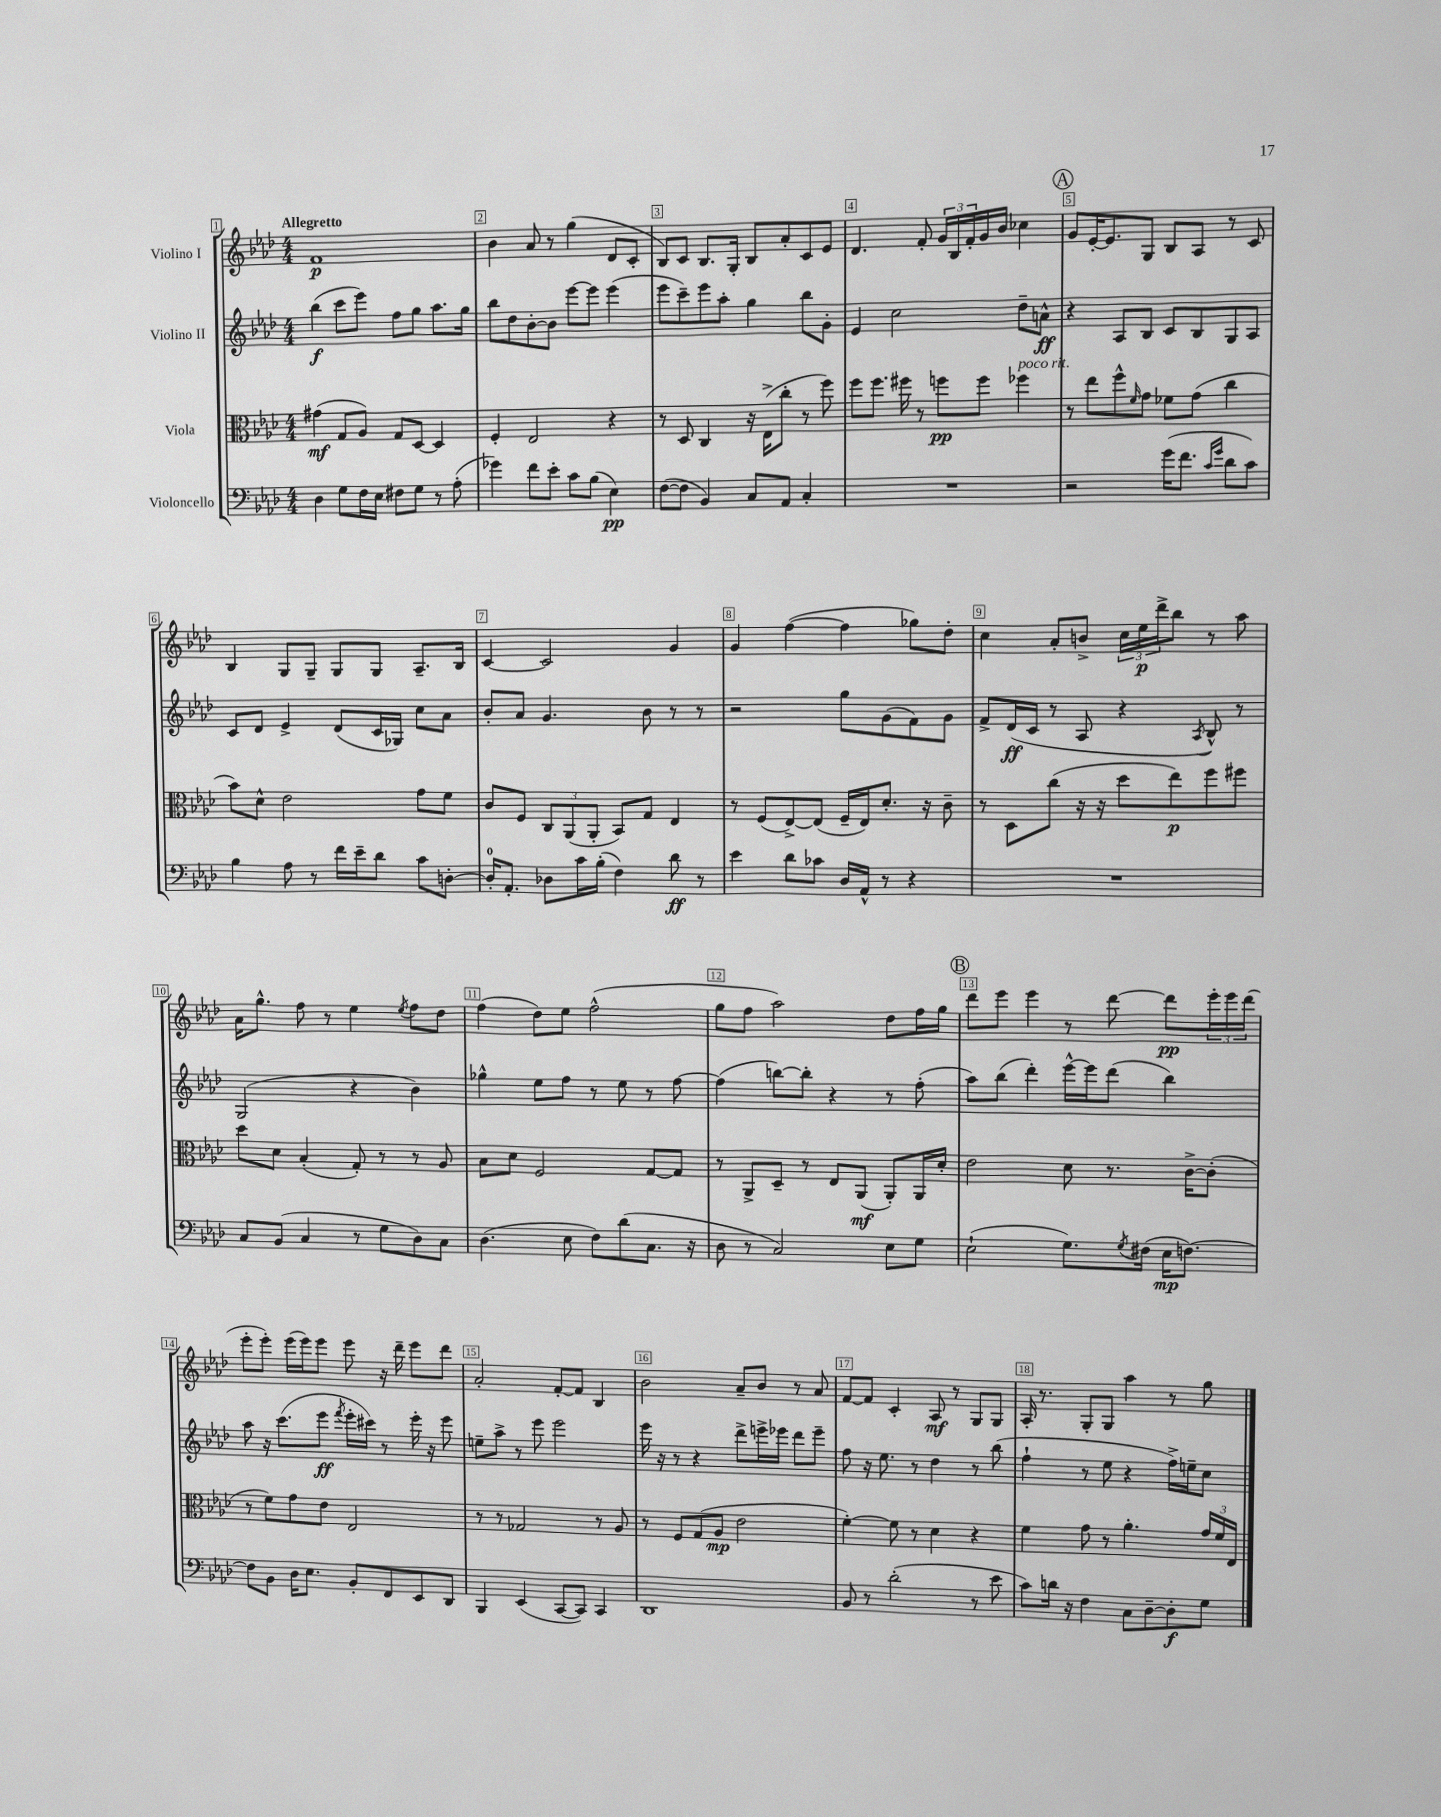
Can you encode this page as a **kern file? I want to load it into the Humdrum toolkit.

**kern	**kern	**kern	**kern
*staff4	*staff3	*staff2	*staff1
*clefF4	*clefC3	*clefG2	*clefG2
*k[b-e-a-d-]	*k[b-e-a-d-]	*k[b-e-a-d-]	*k[b-e-a-d-]
*M4/4	*M4/4	*M4/4	*M4/4
4D-	(4g#	(4bb-	1f
8G	8G	8ccc	.
16F	8A-)	8eee-)	.
16E-	.	.	.
8F#	8G	8ff	.
8G	[8D-	8gg	.
8r	4D-]	8.aa-	.
(8A-'	.	.	.
.	.	16gg	.
=	=	=	=
4g-)	4F'	8bb-	4b-
.	.	8dd-	.
8f	2E-	[8b-'	8a-
8e-'	.	8b-]	8r
8c	.	[8eee-	(4gg
(8B-	.	8eee-]	.
4E-)	4r	(4eee-	8d-
.	.	.	8c'
=	=	=	=
([8F	8r	8eee-	8B-)
8F]	8D-	8ccc~)	8c
4BB-)	4C	8eee-	8.B-
.	.	8aa-'	.
.	.	.	16G'
8C	16r	4gg	8B-
.	(16E-^	.	.
8AA-	8cc'	.	8a-'
4C'	8r	8bb-	8c
.	8ff)	8g'	8e-
=	=	=	=
1r	8ff	4e-	4.d-
.	8.ff	.	.
.	.	2cc	.
.	16ff#	.	.
.	8r	.	8f'
.	8ff	.	24g
.	.	.	24B-
.	.	.	24f'
.	8ff	.	16g
.	.	.	16b-
.	4ff-	8dd-~	4cc-
.	.	8a^^	.
=	=	=	=
2r	8r	4r	8g
.	8ee-	.	[16e-'
.	.	.	8.e-]
.	8ff^^	8A-	.
.	16qqf	.	.
.	8g	8B-	8G
(16g	8f-	8c	8B-
8.f	.	.	.
.	(8g	8B-	8A-
16qqc	.	.	.
16qqg	.	.	.
8d-	4cc	8G	8r
8c)	.	8A-	8c
=	=	=	=
4B-	8b-)	8c	4B-
.	8d-^^	8d-	.
8A-	2e-	4e-^	8G
8r	.	.	8G~
16f	.	(8d-	8G
16e-~	.	.	.
8d-	.	16c	8G
.	.	16G-)	.
8c	8g	8cc	8.A-~
[8D'	8f	8a-	.
.	.	.	16B-
=	=	=	=
16D']	8c	8b-'	[4c
8.AA-'	.	.	.
.	8F	8a-	.
8D-	12C	4.g	2c]
.	(12AA-	.	.
16c	.	.	.
.	12AA-'	.	.
(16B-'	.	.	.
4F)	8BB-)	.	.
.	8G	8b-	.
8d-	4E-	8r	4g
8r	.	8r	.
=	=	=	=
4e-	8r	2r	4g
.	(8F	.	.
8d-	[8E-^)	.	([4ff
8c-	(8E-]	.	.
16D-	16F~	8gg	4ff]
16AA-^^	16E-)	.	.
8r	8.d-'	(8g	.
4r	.	8f)	8gg-)
.	16r	.	.
.	8c~	8g	8dd-'
=	=	=	=
1r	8r	8f^	4cc
.	8D-	(16d-	.
.	.	16c	.
.	(8cc	8r	8a-'
.	16r	8A-	8b^
.	16r	.	.
.	8dd-	4r	24cc
.	.	.	24ee-
.	.	.	24ddd-^
.	8ee-)	.	8bb-
.	.	8qA-	.
.	8ff	8B-^^)	8r
.	8ff#	8r	8aa-
=	=	=	=
8C	8dd-	(2G	16a-
.	.	.	8.gg^^
(8BB-	8d-	.	.
4C	(4B-'	.	8ff
.	.	.	8r
8r	8G')	4r	4ee-
8G	8r	.	.
.	.	.	8qee-
8D-)	8r	4b-)	8ff
8C	8A-	.	8dd-
=	=	=	=
(4.D-	8B-	4gg-^^	(4ff
.	8d-	.	.
.	2F	8ee-	8dd-)
8E-	.	8ff	8ee-
8F)	.	8r	(2ff^^
(8d-	.	8ee-	.
8.C	[8G	8r	.
.	8G]	[8ff	.
16r	.	.	.
=	=	=	=
8D-	8r	(4ff]	8gg
8r	8AA-^	.	8ff
2C)	8D-~	[8bb)	2aa-)
.	8r	8bb']	.
.	8E-	4r	.
.	(8AA-	.	.
8E-	8AA-')	8r	8dd-
8G	16AA-	(8ff'	16ff
.	16d-'	.	16gg
=	=	=	=
(2E-`	2e-	8aa-)	8ddd-
.	.	(8bb-	8eee-
.	.	4ddd-')	4eee-
8.G)	8d-	[16eee-^^	8r
.	.	16eee-]	.
.	8.r	(8ddd-	[8ddd-
8qG	.	.	.
(16F#	.	.	.
16E-	.	4bb-)	8ddd-]
[8.F)	[16c^	.	.
.	(8c']	.	24eee-'
.	.	.	24eee-
.	.	.	(24ddd-
=	=	=	=
8F]	8r	8aa-	8eee-'
8BB-	8f)	16r	8eee-')
.	.	(8.ccc	.
16D-	8g	.	(16eee-
8.E-	.	.	16eee-)
.	8e-	8eee-	8eee-
.	.	8qfff	.
8BB-'	2E-	16eee-'	8eee-
.	.	16ccc#)	.
8FF	.	8r	16r
.	.	.	16ddd-~
8EE-	.	16eee-'	8eee-
.	.	16r	.
8DD-	.	8eee-	8ddd-
=	=	=	=
4BBB-	8r	8ee~	2a-'
.	8r	8aa-^	.
(4EE-	2G-	8r	.
.	.	8eee-	.
[8CC	.	2eee-	[8f'
8CC])	.	.	8f]
4CC	8r	.	4B-
.	8A-	.	.
=	=	=	=
1DD-	8r	16eee-	2b-
.	.	16r	.
.	8F	8r	.
.	(8G	4r	.
.	8A-	.	.
.	2e-	8ddd-^	8a-~
.	.	16eee^	8b-
.	.	16eee-	.
.	.	8ddd-	8r
.	.	8eee-~	8a-
=	=	=	=
8BB-	[4f')	8ff	[8f
8r	.	16r	8f]
.	.	8.ee-	.
(2d-'	8f]	.	4c'
.	8r	8r	.
.	4d-	4dd-	8A-
.	.	.	8r
8r	4r	8r	8G
8e-	.	(8bb-	8G
=	=	=	=
8c)	4f	4ff`	16A-'
.	.	.	8.r
16d	.	.	.
16r	.	.	.
4F	8g	8r	8G'
.	8r	8ee-	8G
8C	4.a-'	4r	4aa-
[8D-~	.	.	.
8D-']	.	16ff^)	8r
.	.	16ee~	.
8G	24g	8cc	8gg
.	24f	.	.
.	24E-	.	.
==	==	==	==
*-	*-	*-	*-
